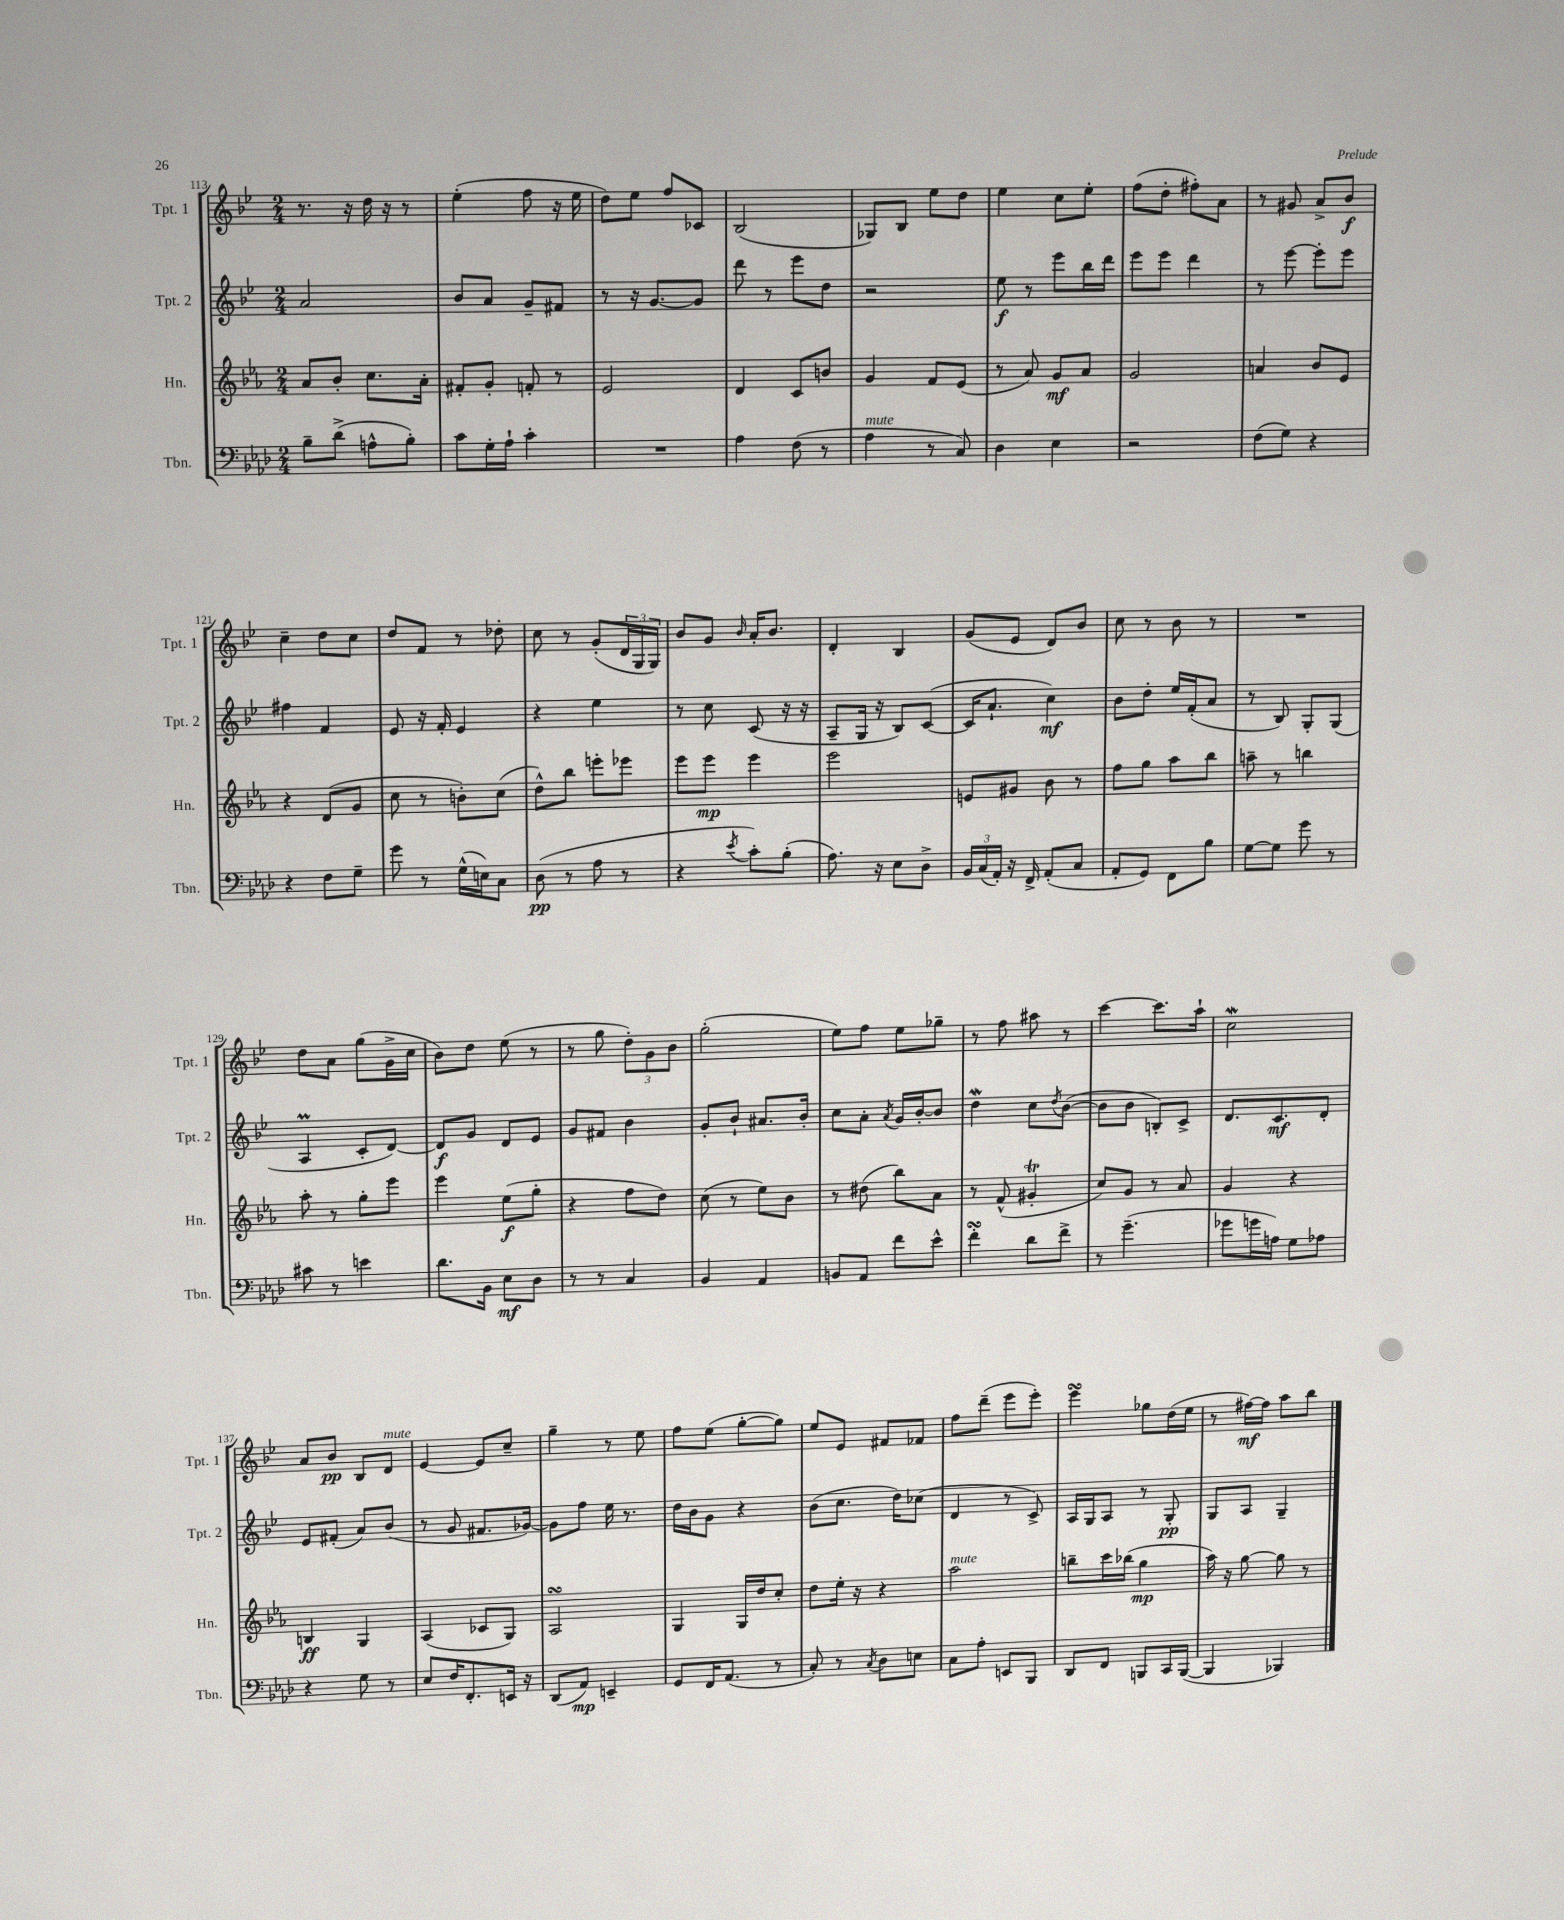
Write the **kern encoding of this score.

**kern	**kern	**kern	**kern
*staff4	*staff3	*staff2	*staff1
*clefF4	*clefG2	*clefG2	*clefG2
*k[b-e-a-d-]	*k[b-e-a-]	*k[b-e-]	*k[b-e-]
*M2/4	*M2/4	*M2/4	*M2/4
8B-~	8a-	2a	8.r
(8d-^	8b-'	.	.
.	.	.	16r
8A^^	8.cc	.	16dd
.	.	.	16r
8B-')	.	.	8r
.	16a-'	.	.
=	=	=	=
8c	8f#'	8b-	(4ee-'
16G'	8g'	8a	.
16A-`	.	.	.
4c'	8f'	8g~	8ff
.	8r	8f#	16r
.	.	.	16ee-
=	=	=	=
2r	2e-	8r	8dd)
.	.	16r	8ee-
.	.	[8.g	.
.	.	.	8ff
.	.	8g]	8c-
=	=	=	=
4A-	4d	8ddd	(2B-
.	.	8r	.
(8F	8c	8eee-	.
8r	8b	8dd	.
=	=	=	=
4A-	4g	2r	8G-)
.	.	.	8B-
8r	8f	.	8ee-
8C)	(8e-	.	8dd
=	=	=	=
4D-	8r	8ee-	4ee-
.	8a-)	8r	.
4E-	8g	8eee-	8cc
.	8a-	16bb-	8ee-'
.	.	16ddd	.
=	=	=	=
2r	2g	8eee-	(8ff
.	.	8eee-	8dd'
.	.	4ddd	8ff#')
.	.	.	8a
=	=	=	=
(8F	4a	8r	8r
8G)	.	[8eee-	8g#
4r	8b-	8eee-']	8a^
.	8e-	8eee-	8b-
=	=	=	=
4r	4r	4ff#	4cc~
8F	(8d	4f	8dd
8G~	8g	.	8cc
=	=	=	=
8g	8cc	8e-	8dd
8r	8r	16r	8f
.	.	16f'	.
(16G^^	8b')	4e-	8r
16E)	.	.	.
8C	(8cc	.	8dd-'
=	=	=	=
(8D-	8dd^^)	4r	8cc
8r	8bb-	.	8r
8A-	8eee'	4ee-	(8g'
8r	8eee-	.	24d
.	.	.	24G
.	.	.	24G)
=	=	=	=
4r	8eee-	8r	8b-
.	8eee-	8cc	8g
8qe-	.	.	16qqb-
8c')	4eee-	(8c	16a'
.	.	.	8.b-
(8B-'	.	16r	.
.	.	16r	.
=	=	=	=
8.A-)	2eee-	8A~	4d'
.	.	16G	.
16r	.	16r	.
8E-	.	8B-)	4B-
8D-^	.	([8c	.
=	=	=	=
24BB-	8e	16c]	(8g
(24C	.	.	.
.	.	8.a`	.
24AA-')	.	.	.
16r	8g#	.	8e-
16FF^	.	.	.
(8AA-'	8b-	4cc)	8d)
8C	8r	.	8b-
=	=	=	=
8AA-'	8ff	8b-	8cc
8GG)	8gg	8dd'	8r
8FF	8aa-	16ee-	8b-
.	.	(16f'	.
8B-	8bb-	8a	8r
=	=	=	=
[8G	8aa~	8r	2r
8G]	8r	8B-)	.
8g	4bb	8G'	.
8r	.	(8G	.
=	=	=	=
8c#	8aa-'	4A	8dd
8r	8r	.	8a
4e	8gg'	8c'	(8gg
.	8eee-	[8d)	16g^
.	.	.	16cc
=	=	=	=
8.d-	4eee-	8d]	8b-)
.	.	8g	8dd
16BB-	.	.	.
8E-	(8ee-	8d	(8ee-
8D-	8gg'	8e-	8r
=	=	=	=
8r	4r	8g	8r
8r	.	8f#	8gg
4C	8ff	4b-	12dd')
.	.	.	12g
.	8dd)	.	.
.	.	.	12b-
=	=	=	=
4BB-	(8cc	8g'	(2gg'
.	8r	8b-`	.
4AA-	8ee-)	8.a#	.
.	8b-	.	.
.	.	16b-'	.
=	=	=	=
8BB	8r	8cc	8ee-)
8AA-	(8dd#	8a'	8ff
.	.	8qa	.
8f	8bb-)	16g	8ee-
.	.	[16b-'	.
8e-^^	8a-	8b-]	8gg-~
=	=	=	=
4f'	8r	4dd	8r
.	(8f^^	.	8ff
8d-	4g#'	8cc	8aa#
.	.	8qdd	.
8f^	.	([8b-	8r
=	=	=	=
8r	8cc)	8b-]	[4ccc
(4.g~	8g	8b-	.
.	8r	8B')	8.ccc]
.	8a-	8c^	.
.	.	.	16aa`
=	=	=	=
8g-	4g	8.d	2cc
16g	.	.	.
16A)	.	8.c	.
8G	4r	.	.
8A-	.	8d'	.
=	=	=	=
4r	4B	8e-	8a
.	.	(8f#'	8b-
8G	4G	8a)	8B-
8r	.	(8b-	8d
=	=	=	=
8E-	(4A-	8r	[4e-
16F	.	8g	.
8.FF'	.	.	.
.	8c-	8.f#	8e-]
16EE	8G)	.	8cc~
16r	.	[16g-)	.
=	=	=	=
(8DD-	2A-	8g-]	4gg~
8AA-)	.	8ff	.
4EE~	.	16ee-	8r
.	.	8.r	.
.	.	.	8ee-
=	=	=	=
8GG	4G	16dd	8ff
.	.	16b-	.
16FF	.	8g	(8ee-
(8.AA-	.	.	.
.	16G	4r	[8gg'
.	16dd	.	.
8r	8cc'	.	8gg])
=	=	=	=
8C')	8dd	(8b-	8ee-
8r	16ee-'	8.cc	8e-
.	16r	.	.
8qC	.	.	.
8D-	4r	.	8f#
.	.	16dd)	.
8E	.	(8cc-	8f-
=	=	=	=
8C	2aa-	4d	8ff
8A-'	.	.	(8ddd~
8EE	.	8r	8eee-
8BBB-	.	8c^)	8eee-')
=	=	=	=
8DD-	8bb~	16A	4eee-
.	.	16G	.
8FF	16ccc	8A	.
.	(16bb-	.	.
8BBB	4gg	8r	8gg-
16CC	.	8G'	(16dd
([16BBB	.	.	16ee-
=	=	=	=
4BBB]	16aa-)	8G	8r
.	16r	.	.
.	[8gg	8A	[16ff#)
.	.	.	16ff#]
4BBB-)	8gg]	4G~	8aa
.	8r	.	8bb-
==	==	==	==
*-	*-	*-	*-
